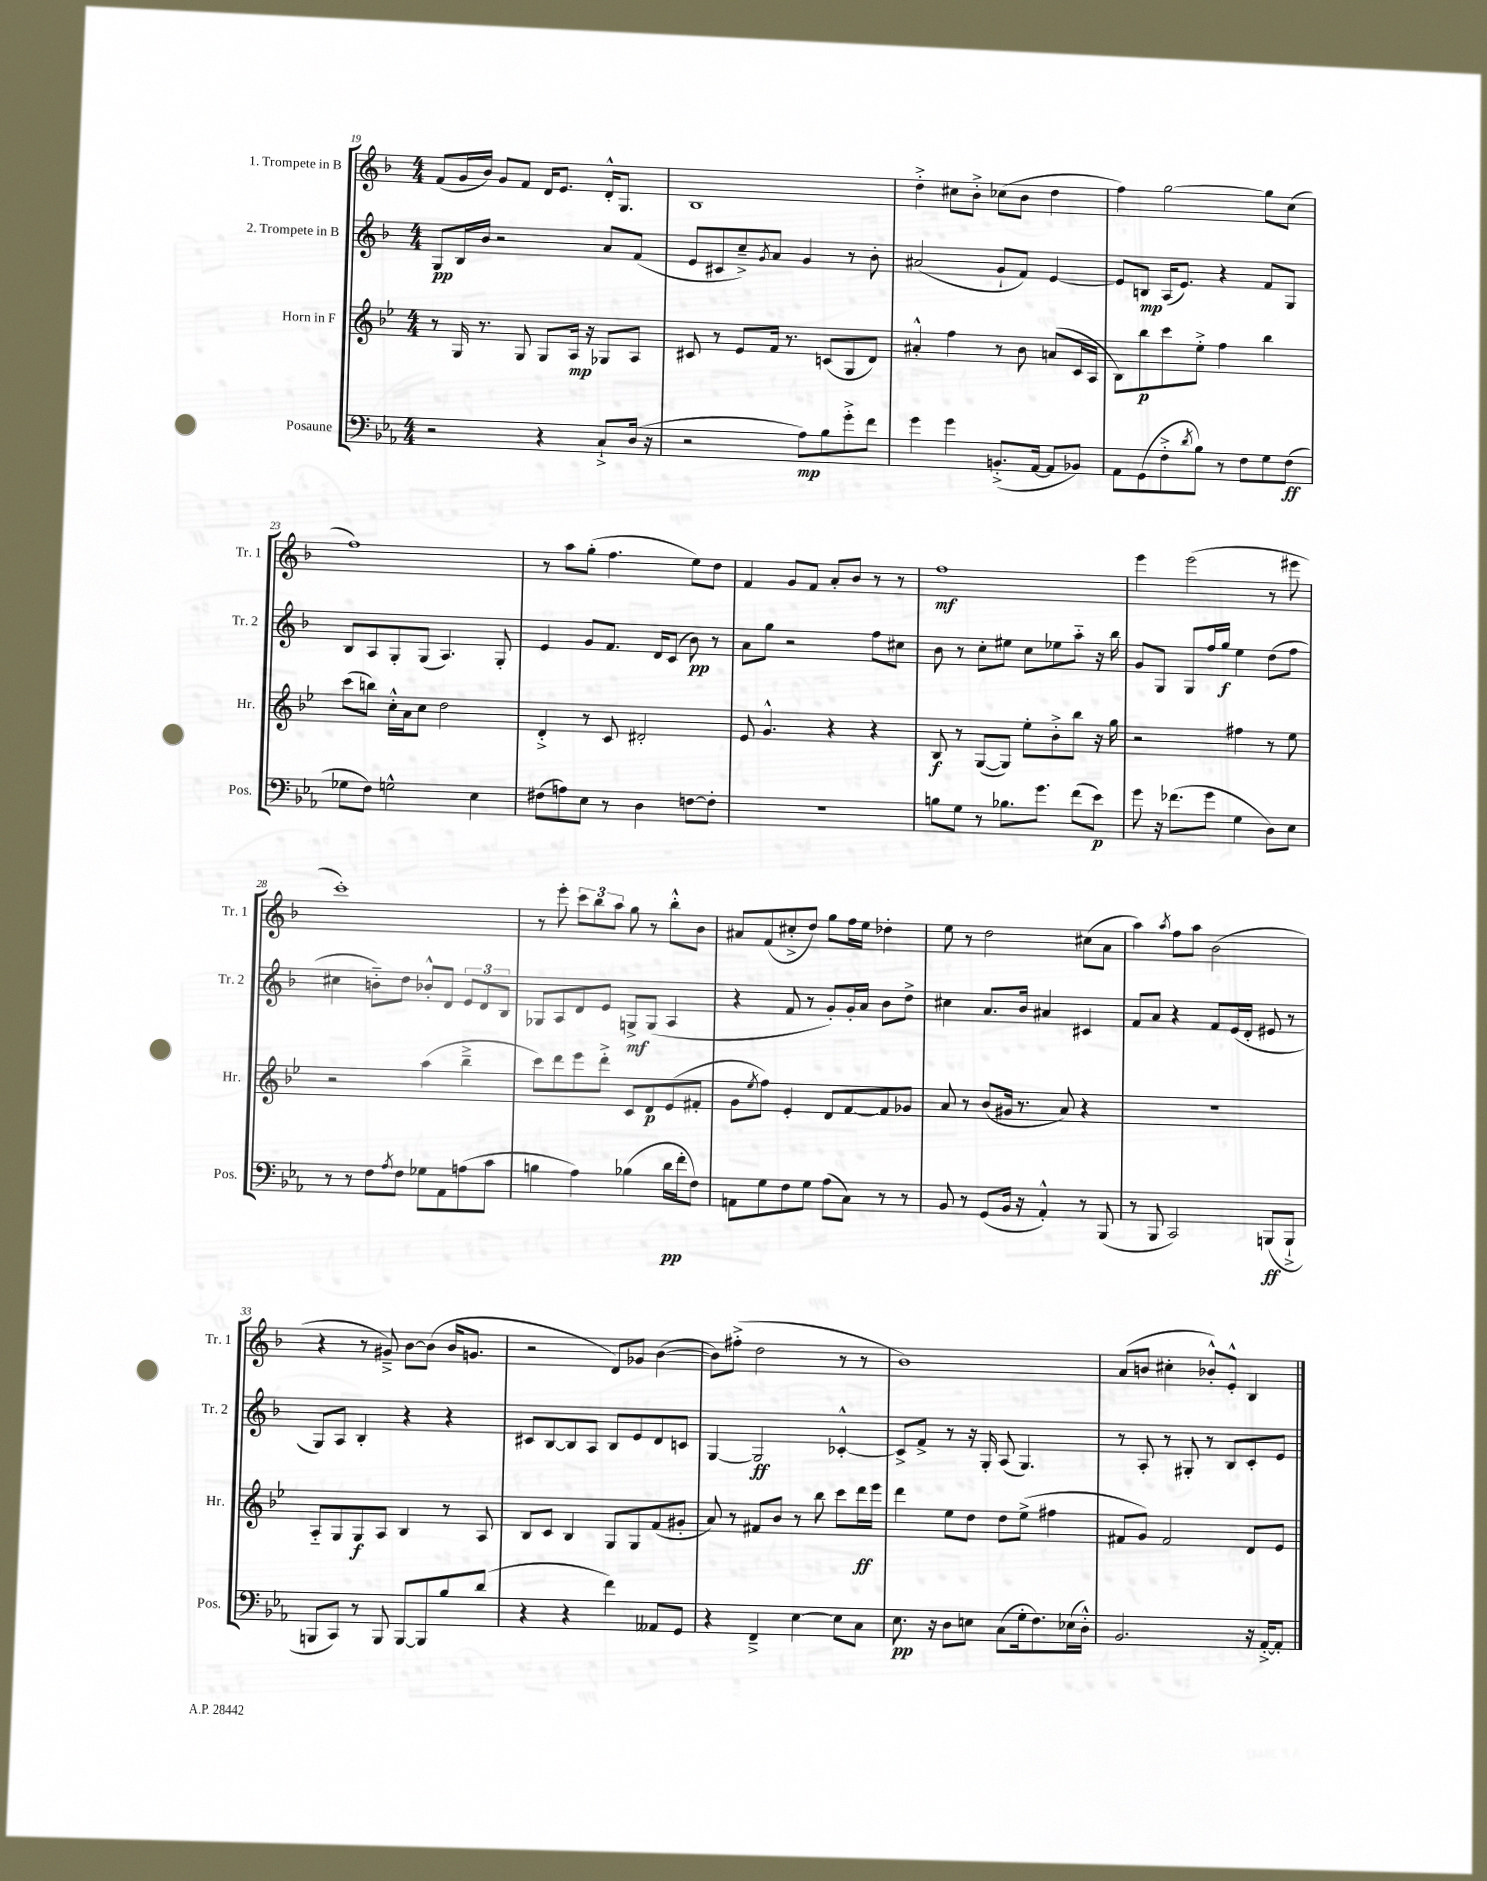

**kern	**kern	**kern	**kern
*staff4	*staff3	*staff2	*staff1
*clefF4	*clefG2	*clefG2	*clefG2
*k[b-e-a-]	*k[b-e-]	*k[b-]	*k[b-]
*M4/4	*M4/4	*M4/4	*M4/4
2r	8r	8G	(8f
.	16G	16B-	16g
.	8.r	16b-	16b-)
.	.	2r	8g
.	8G	.	8f
4r	8G	.	16d
.	.	.	8.e
.	16A	.	.
.	16r	.	.
8C`^	8G-	8a	16d'^^
.	.	.	8.G
(16D	8A	(8f	.
16r	.	.	.
=	=	=	=
2r	8c#	8e	1B-
.	8r	8c#	.
.	8e-	8cc~^)	.
.	.	8qg	.
.	16f	8a	.
.	8.r	.	.
8A-)	.	4g	.
8B-	(8c	.	.
8g'^	8G	8r	.
8f	8d)	8b-'	.
=	=	=	=
4g	4a#'^^	(2a#	4dd'^
4g	4ff	.	8cc#
.	.	.	8b-'^
(8.BB'^	8r	8g`	(8cc-
.	8b-	8f)	8b-
[16AA-	.	.	.
8AA-]	(8a	[4e	4dd
8BB-)	16c	.	.
.	16A	.	.
=	=	=	=
8AA-	8B-)	8e]	4ff)
(8GG	8bb-	8B	.
8F'^	8ccc	(16A	[2gg
.	.	8.e)	.
8qd	.	.	.
8B-)	8ee-'^	.	.
8r	4ff	4r	.
8F	.	.	.
8G	4bb-	8f	8gg]
(8F	.	8G	(8cc
=	=	=	=
8G-	(8ccc	8B-	1ff)
8F)	8bb)	8A	.
2G^^	16cc'^^	8G'	.
.	16a	.	.
.	8cc	(8G	.
.	2dd	4.A)	.
4E-	.	.	.
.	.	8G'	.
=	=	=	=
(8F#	4d'^	4e	8r
8A)	.	.	8aa
8E-	8r	8g	(8gg'
8r	8c	8.f	4.ff
4D	2d#'	.	.
.	.	16d	.
.	.	(8c	.
[8F	.	8b-)	8ee)
8F']	.	8r	8dd
=	=	=	=
1r	8e-	8a	4f
.	4.g^^	8gg	.
.	.	2r	8g
.	.	.	8f
.	4r	.	8a'
.	.	.	8b-
.	4r	8ff	8r
.	.	8cc#	8r
=	=	=	=
8B	8B-	8b-	1ff
8G	8r	8r	.
8r	([8G	8cc'	.
8.B-	8G])	8ee#	.
.	8ee-'	8cc	.
8.g	.	.	.
.	8b-'^	8ee-	.
(8f	8bb-	8aa'~	.
8e-)	16r	16r	.
.	16gg	16bb-	.
=	=	=	=
8g	2r	8g	4eee
16r	.	8G	.
(8.f-	.	.	.
.	.	8G	(2eee
8g	.	16ff	.
.	.	16gg	.
4G	4ff#	4ee	.
8D)	8r	(8dd	8r
8E-	8ee-	8ff	8eee#
=	=	=	=
8r	2r	4cc#	1ccc')
8r	.	.	.
8F	.	8b'~)	.
8qA-	.	.	.
8F	.	8dd	.
8G-	(4aa	8b-'^^	.
8AA-	.	8d	.
(8A	4bb-~^	12e	.
.	.	12d	.
8c	.	.	.
.	.	12B-	.
=	=	=	=
4B	8ccc)	8G-	8r
.	8ddd	8A	8eee'
4A-)	8eee-	8d	12ccc
.	.	.	12bb-
.	8ddd'^	8e	.
.	.	.	12aa
(4B-	8c	8G^	8gg
.	8d	(8G	8r
16d	(8e-	4A	8bb-'^^
16f'	.	.	.
8F)	8f#'	.	8b-
=	=	=	=
8AA	8g	4r	8a#
.	8qee-	.	.
8G	8ff)	.	(8f
8F	4e-'	8f	8cc#'^
8G	.	8r	8dd)
(8A-	8d	8g')	8gg
8C)	[8f	16g'	16ff
.	.	16a	16ee
8r	8f]	8b-	4dd-'
8r	8g-	8dd^	.
=	=	=	=
8BB-	8a	4cc#	8ee
8r	8r	.	8r
(8GG	(8b-	8.a	2dd
16BB-	16g#	.	.
16r	8.r	16b-	.
4AA-'^^)	.	4a#	.
.	8a)	.	.
8r	4r	4c#	(8cc#
(8BBB-	.	.	8a
=	=	=	=
8r	1r	8f	4aa)
8BBB-	.	8a	.
.	.	.	8qaa
2CC)	.	4r	8ff
.	.	.	8aa
.	.	8f	(2b-
.	.	(16e	.
.	.	16d'	.
(8BBB	.	8e#	.
8BBB`^	.	8r	.
=	=	=	=
8BBB	8A'~	8G)	4r
8CC)	8G	8A	.
8r	8G	4B-'	8r
8BBB	8A	.	8g#~^)
[8BBB	4B-	4r	[8b-
8BBB]	.	.	(8b-]
8B-	8r	4r	16b-
.	.	.	8.g
(8d	8A	.	.
=	=	=	=
4r	8B-	8c#	2r
.	8c	[8B-	.
4r	4B-	8B-]	.
.	.	8A	.
4f)	8G	8B-	8d)
.	8G	8e	8g-
8AA--	(8f	8d	([4b-
8GG	8g#'	8c	.
=	=	=	=
4r	8a)	[4G	8b-])
.	8r	.	(8ff#'^
4FF~^	8f#	2G]	2dd
.	8b-	.	.
[4E-	8r	.	.
.	8bb-	.	.
8E-]	8ccc	[4c-'^^	8r
8C	16ddd	.	8r
.	16eee-	.	.
=	=	=	=
8.E-	4ddd	8c-^]	1b-)
.	.	8f^	.
16r	.	.	.
8D	8ee-	8r	.
8E	8dd	16r	.
.	.	16G'	.
(8C	8dd	(8A	.
16G'	(8ee-^	4.G)	.
8.F)	.	.	.
.	4ff#	.	.
(16E-	.	.	.
16D'^^)	.	.	.
=	=	=	=
2.BB-	8f#	8r	(8a
.	8g)	8A'	8b
.	2f#	8r	4cc#'
.	.	8G#'	.
.	.	8r	8b-'^^)
.	.	8B-	8e'^^
16r	8d	8c'	4B-
[16AA-'^	.	.	.
8AA-']	8e-	8e	.
==	==	==	==
*-	*-	*-	*-
